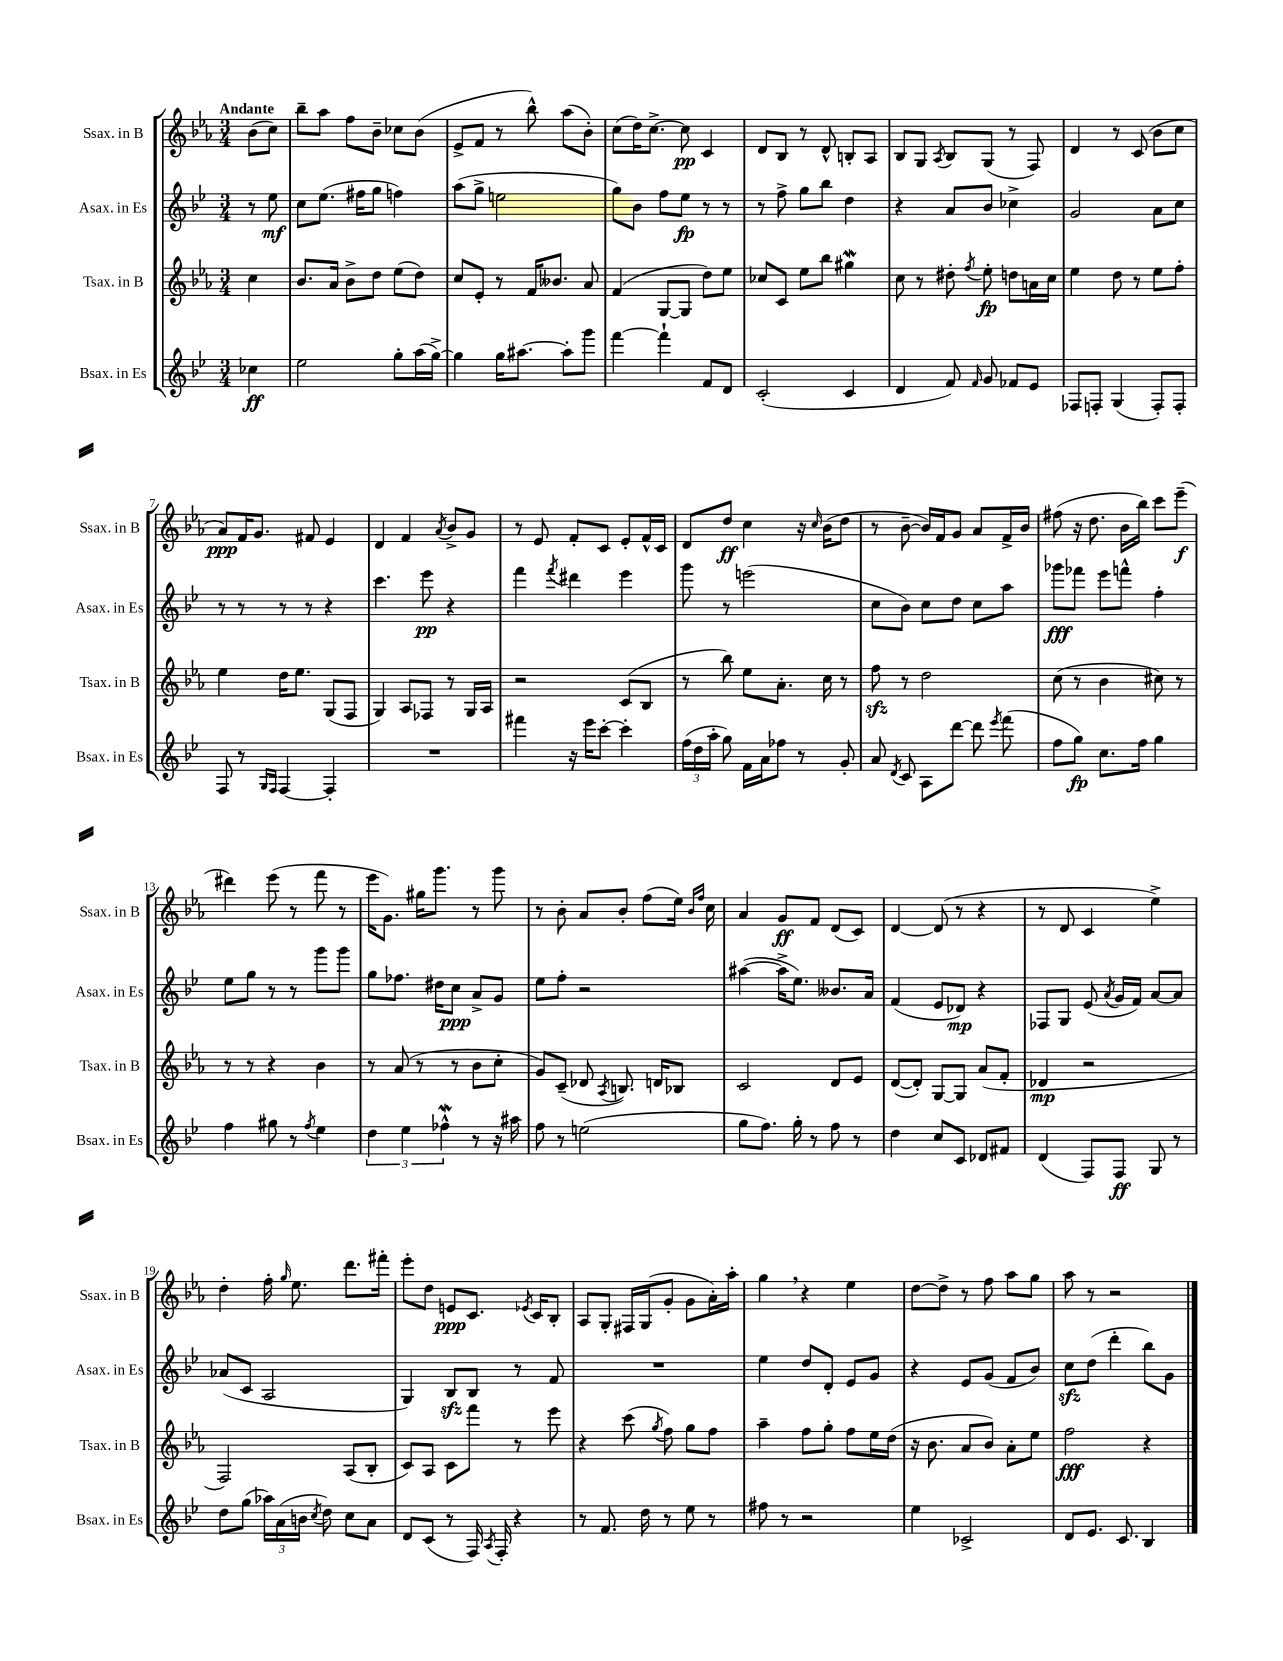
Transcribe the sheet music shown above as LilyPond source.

<<
\new StaffGroup <<
\new Staff = "s0" \with { instrumentName = "Ssax. in B" shortInstrumentName = "Ssax. in B" } {
    \clef treble \key ees \major \numericTimeSignature \time 3/4 \partial 4 \tempo "Andante"
    \autoBeamOff bes'8[( c''8]) |
    bes''8[-- aes''8] f''8[ bes'8]-- ces''8[ bes'8]( |
    ees'8[-> f'8] r8 bes''8-^) aes''8[( bes'8]-.) |
    c''8[( d''16) c''8.]~-> c''8\pp c'4 |
    d'8[ bes8] r8 d'8-^ b8[-. aes8] |
    bes8[ g8] \acciaccatura { aes8 } bes8[ g8]( r8 f8) |
    d'4 r8 c'8( bes'8[ c''8] |
    aes'8[\ppp) f'16 g'8.] fis'8 ees'4 |
    d'4 f'4 \acciaccatura { aes'8 } bes'8[-> g'8] |
    r8 ees'8 f'8[-. c'8] ees'8[-. f'16-^ c'16] |
    d'8[ d''8]\ff c''4 r16 \grace { c''16 } bes'16[( d''8] |
    r8 bes'8~-- bes'16[) f'16 g'8] aes'8[ f'16-> bes'16] |
    fis''8( r16 d''8. bes'16[ bes''16]) c'''8[ ees'''8]--\f( |
    dis'''4) ees'''8( r8 f'''8 r8 |
    ees'''16[ g'8.]) gis''16[ g'''8.] r8 g'''8 |
    r8 bes'8-. aes'8[ bes'8]-. f''8[( ees''16]) \grace { bes'16[ f''16] } c''16 |
    aes'4 g'8[\ff f'8] d'8[( c'8]) |
    d'4~ d'8( r8 r4 |
    r8 d'8 c'4 ees''4->) |
    d''4-. f''16-. \grace { g''16 } ees''8. d'''8.[ fis'''16]-. |
    ees'''8[-. d''8] e'8[\ppp c'8.] \acciaccatura { ees'8 } c'16[ bes8]-. |
    aes8[ g8]-. fis16[ g16( g'8]-. g'8[ aes'16-.) aes''16]-. |
    g''4 \breathe r4 ees''4 |
    d''8[~ d''8]-> r8 f''8 aes''8[ g''8] |
    aes''8 r8 r2 \bar "|." |
}
\new Staff = "s1" \with { instrumentName = "Asax. in Es" shortInstrumentName = "Asax. in Es" } {
    \clef treble \key bes \major \numericTimeSignature \time 3/4 \partial 4
    \autoBeamOff r8 ees''8\mf |
    c''8[ ees''8.]( fis''16[ g''8] f''4) |
    a''8[( g''8]-> e''2 |
    g''8[) bes'8] f''8[ ees''8]\fp r8 r8 |
    r8 f''8-> g''8[ bes''8] d''4 |
    r4 a'8[ bes'8] ces''4-> |
    g'2 a'8[ c''8] |
    r8 r8 r8 r8 r4 |
    c'''4. ees'''8\pp r4 |
    f'''4 \acciaccatura { f'''8 } dis'''4 ees'''4 |
    g'''8 r8 e'''2( |
    c''8[ bes'8]) c''8[ d''8] c''8[ a''8] |
    ges'''8[\fff fes'''8] ees'''8[ f'''8]-^ f''4-. |
    ees''8[ g''8] r8 r8 g'''8[ g'''8] |
    g''8[ fes''8.] dis''16[ c''8]\ppp a'8[-> g'8] |
    ees''8[ f''8]-. r2 |
    ais''4~( ais''16[-> ees''8.]) beses'8.[ a'16] |
    f'4( ees'8[ des'8]\mp) r4 |
    fes8[ g8] ees'8( \acciaccatura { a'8 } g'16[ f'16]) a'8[~ a'8] |
    aes'8[( c'8] a2 |
    g4) bes8[\sfz bes8] r8 f'8 |
    R2. |
    ees''4 d''8[ d'8]-. ees'8[ g'8] |
    r4 ees'8[ g'8]( f'8[ bes'8]) |
    c''8[\sfz d''8]( d'''4-. bes''8[) g'8] \bar "|." |
}
\new Staff = "s2" \with { instrumentName = "Tsax. in B" shortInstrumentName = "Tsax. in B" } {
    \clef treble \key ees \major \numericTimeSignature \time 3/4 \partial 4
    \autoBeamOff c''4 |
    bes'8.[ aes'16] bes'8[-> d''8] ees''8[( d''8]) |
    c''8[ ees'8]-. r8 f'16[ beses'8.] aes'8 |
    f'4( g8[~ g8] d''8[) ees''8] |
    ces''8[ c'8] ees''8[ bes''8] gis''4\mordent |
    c''8 r8 dis''8-. \acciaccatura { f''8 } ees''8-.\fp d''8[ a'16 c''16] |
    ees''4 d''8 r8 ees''8[ f''8]-. |
    ees''4 d''16[ ees''8.] g8[( f8] |
    g4) aes8[ fes8] r8 g16[ aes16] |
    r2 c'8[( bes8] |
    r8 bes''8) ees''8[ aes'8.]-. c''16 r8 |
    f''8\sfz r8 d''2 |
    c''8( r8 bes'4 cis''8) r8 |
    r8 r8 r4 bes'4 |
    r8 aes'8( r8 r8 bes'8[ c''8]-. |
    g'8[) c'8]--( des'8 \acciaccatura { aes8 } b8.) d'16[ bes8] |
    c'2 d'8[ ees'8] |
    d'8[~( d'8]-.) g8[~ g8] aes'8[( f'8]-. |
    des'4\mp r2 |
    f2) aes8[( bes8]-. |
    c'8[) aes8] c'8[ f'''8] r8 ees'''8 |
    r4 c'''8( \acciaccatura { g''8 } f''8) g''8[ f''8] |
    aes''4-- f''8[ g''8]-. f''8[ ees''16 d''16]( |
    r16 bes'8. aes'8[ bes'8]) aes'8[-. ees''8] |
    f''2\fff r4 \bar "|." |
}
\new Staff = "s3" \with { instrumentName = "Bsax. in Es" shortInstrumentName = "Bsax. in Es" } {
    \clef treble \key bes \major \numericTimeSignature \time 3/4 \partial 4
    \autoBeamOff ces''4\ff |
    ees''2 g''8[-. a''16( g''16]~->) |
    g''4 g''16[ ais''8.]~ ais''8[-. g'''8] |
    f'''4~ f'''4-! f'8[ d'8] |
    c'2-.( c'4 |
    d'4 f'8) \grace { f'16 } g'8 fes'8[ ees'8] |
    fes8[ f8]-. g4( f8[-.) f8]-. |
    f8 r8 \grace { g16[ f16] } f4~ f4-. |
    R2. |
    fis'''4 r16 ees'''16[ c'''8]~-. c'''4-. |
    \tuplet 3/2 { f''16[( d''16 a''16]-. } g''8) f'16[ a'16 fes''8] r8 g'8-. |
    a'8 \acciaccatura { d'8 } c'8 a8[ d'''8]~ d'''8 \acciaccatura { ees'''8 } f'''8( |
    f''8[ g''8]\fp) c''8.[ f''16] g''4 |
    f''4 gis''8 r8 \acciaccatura { f''8 } ees''4 |
    \tuplet 3/2 { d''4 ees''4 fes''4-^\mordent } r8 r16 ais''16 |
    f''8 r8 e''2( |
    g''8[ f''8.]) g''16-. r8 f''8 r8 |
    d''4 c''8[ c'8] des'8[ fis'8] |
    d'4( f8[) f8]\ff g8 r8 |
    d''8[ g''8]( \tuplet 3/2 { aes''16[) a'16( b'16] } \acciaccatura { c''8 } d''8) c''8[ a'8] |
    d'8[ c'8]( r8 f16) \acciaccatura { a8 } f16-. r4 |
    r8 f'8. d''16 r8 ees''8 r8 |
    fis''8 r8 r2 |
    ees''4 ces'2-> |
    d'8[ ees'8.] c'8. bes4 \bar "|." |
}
>>
>>
